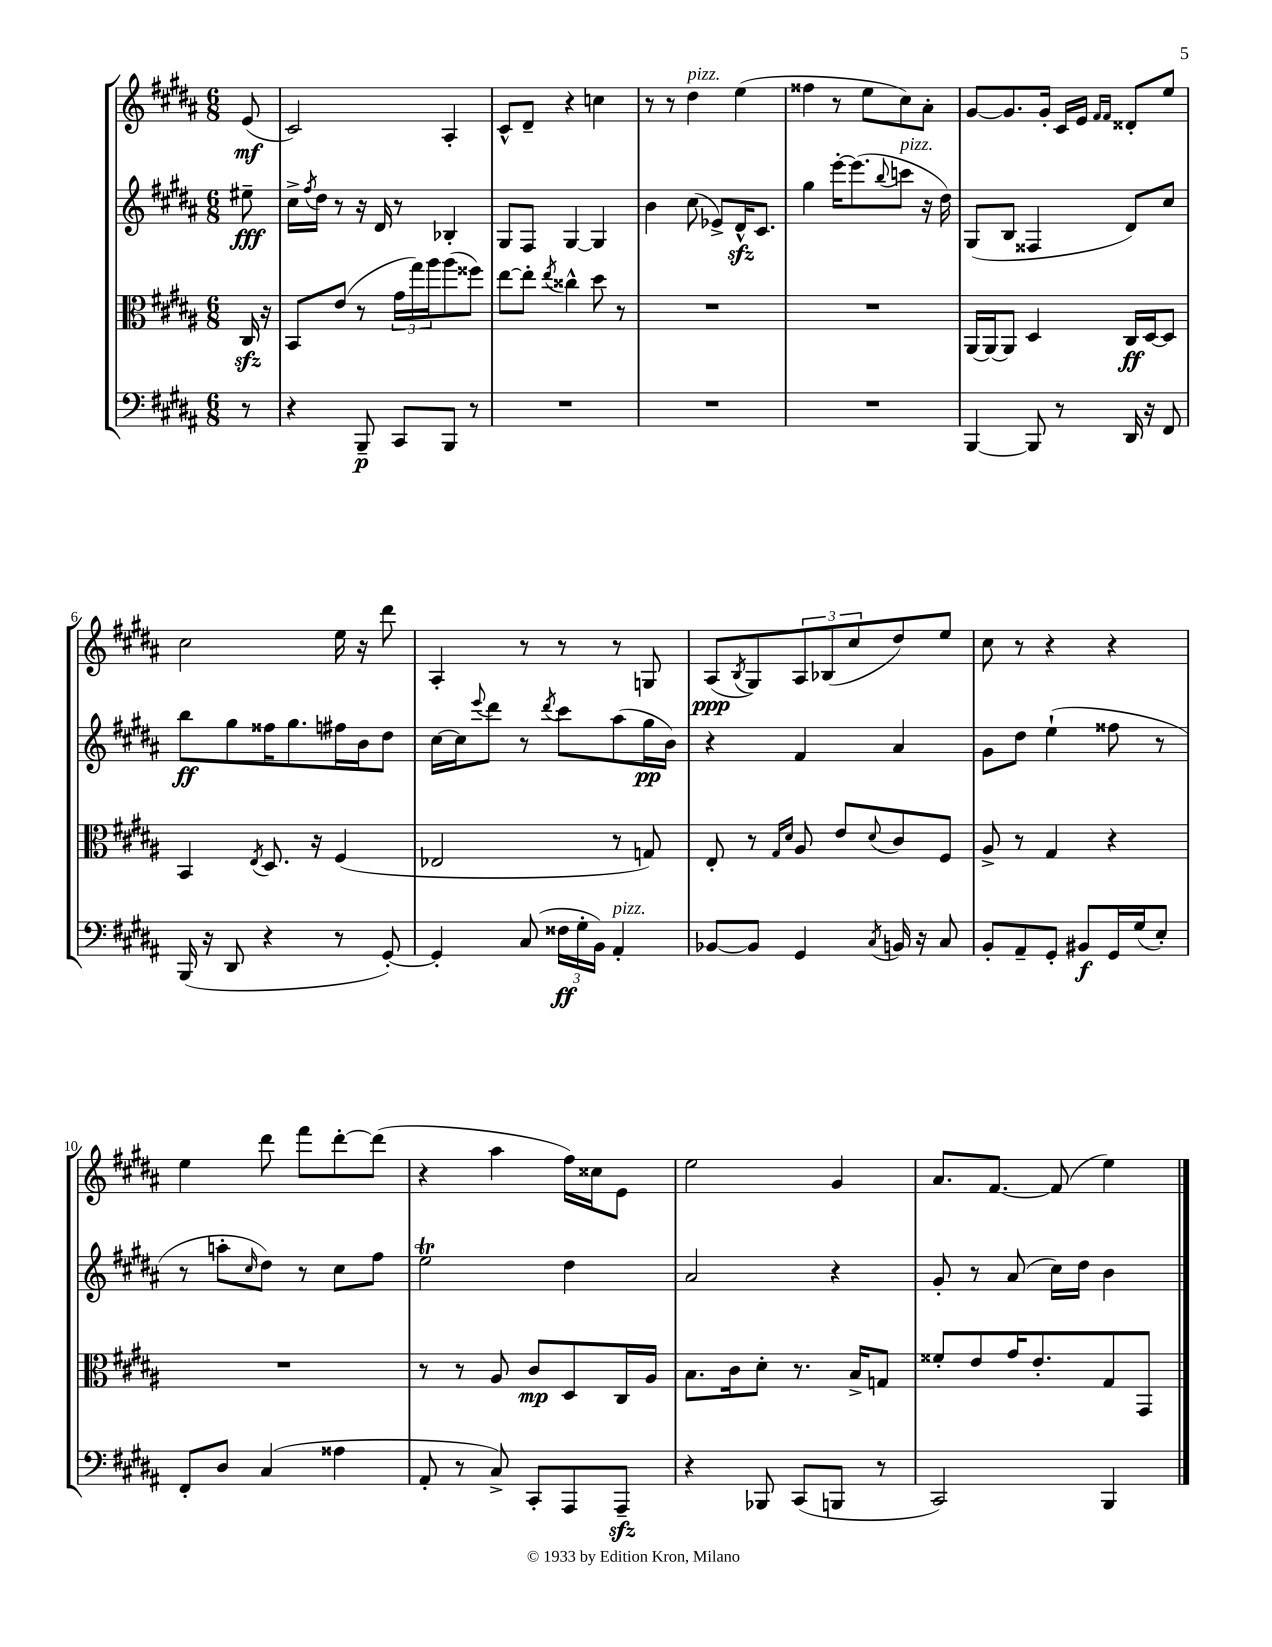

**kern	**dynam	**kern	**dynam	**kern	**dynam	**kern	**dynam
*part4	*part4	*part3	*part3	*part2	*part2	*part1	*part1
*staff4	*staff4	*staff3	*staff3	*staff2	*staff2	*staff1	*staff1
*clefF4	*	*clefC3	*	*clefG2	*	*clefG2	*
*k[f#c#g#d#a#]	*	*k[f#c#g#d#a#]	*	*k[f#c#g#d#a#]	*	*k[f#c#g#d#a#]	*
*M6/8	*	*M6/8	*	*M6/8	*	*M6/8	*
=	=	=	=	=	=	=	=
8r	.	16C#zz/	.	8ee#X~\	fff	(8e/	mf
.	.	16r	.	.	.	.	.
=1	=1	=1	=1	=1	=1	=1	=1
4r	.	8BB/L	.	16cc#^\LL	.	2c#/)	.
.	.	.	.	8qff#/	.	.	.
.	.	.	.	16dd#\JJ	.	.	.
.	.	(8e/J	.	8r	.	.	.
8BBB~/	p	8r	.	16r	.	.	.
.	.	.	.	16d#/	.	.	.
8CC#/L	.	24g#\LL	.	8r	.	.	.
.	.	24gg#\)	.	.	.	.	.
.	.	24aa#\J	.	.	.	.	.
8BBB/J	.	(8aa#\	.	4B-X'/	.	4A#'/	.
8r	.	8ff##X\J)	.	.	.	.	.
=2	=2	=2	=2	=2	=2	=2	=2
2.r	.	[8ee\L	.	8G#/L	.	8c#^^/L	.
.	.	8ee'\J]	.	8F#/J	.	8d#~/J	.
.	.	8qee/	.	.	.	.	.
.	.	4cc##X^^\	.	[4G#/	.	4r	.
.	.	8dd#\	.	4G#/]	.	4ccn\	.
.	.	8r	.	.	.	.	.
=3	=3	=3	=3	=3	=3	=3	=3
2.r	.	2.r	.	4b\	.	8r	.
.	.	.	.	.	.	8r	.
!	!	!	!	!	!	!LO:TX:a:i:t=pizz.	!
.	.	.	.	(8cc#\	.	4dd#\	.
.	.	.	.	8e-X^/L)	.	.	.
.	.	.	.	16d#zz^^/K	.	(4ee\	.
.	.	.	.	8.c#/J	.	.	.
=4	=4	=4	=4	=4	=4	=4	=4
2.r	.	2.r	.	4gg#\	.	4ff##X\	.
.	.	.	.	[16eee'\KL	.	8r	.
.	.	.	.	(8.eee\]	.	.	.
.	.	.	.	.	.	8ee\L	.
.	.	.	.	8qqbb/	.	.	.
!	!	!	!	!LO:TX:a:i:t=pizz.	!	!	!
.	.	.	.	8cccn\J	.	8cc#\)	.
.	.	.	.	16r	.	8a#'\J	.
.	.	.	.	16dd#\)	.	.	.
=5	=5	=5	=5	=5	=5	=5	=5
[4BBB/	.	[16AA#/LL	.	(8G#/L	.	[8g#/L	.
.	.	16AA#/J_	.	.	.	.	.
.	.	8AA#/J]	.	8B/J	.	8.g#/]	.
8BBB/]	.	4D#/	.	4F##X/	.	.	.
.	.	.	.	.	.	16g#'/Jk	.
8r	.	.	.	.	.	16c#/LL	.
.	.	.	.	.	.	16e/JJ	.
.	.	.	.	.	.	16qqf#/LL	.
.	.	.	.	.	.	16qqf#/JJ	.
16DD#/	.	16C#/LL	ff	8d#/L)	.	8d##X'/L	.
16r	.	[16D#/J	.	.	.	.	.
8FF#/	.	8D#/J]	.	8cc#/J	.	8ee/J	.
!!LO:LB:g=z
=6	=6	=6	=6	=6	=6	=6	=6
(16BBB/	.	4BB/	.	8bb\L	ff	2cc#\	.
16r	.	.	.	.	.	.	.
8DD#/	.	.	.	8gg#\	.	.	.
.	.	8qE/	.	.	.	.	.
4r	.	8.D#/	.	16ff##X\K	.	.	.
.	.	.	.	8.gg#\	.	.	.
.	.	16r	.	.	.	.	.
8r	.	(4F#/	.	16ff#X\L	.	16ee\	.
.	.	.	.	16b\J	.	16r	.
[8GG#'/)	.	.	.	8dd#\J	.	8ddd#\	.
=7	=7	=7	=7	=7	=7	=7	=7
4GG#'/]	.	2E-X/	.	[16cc#\LL	.	4A#'/	.
.	.	.	.	16cc#\J]	.	.	.
.	.	.	.	8qqeee/	.	.	.
.	.	.	.	8ddd#\J	.	.	.
(8C#/	.	.	.	8r	.	8r	.
.	.	.	.	8qddd#/	.	.	.
24F##X\LL	ff	.	.	8ccc#\L	.	8r	.
24G#'\	.	.	.	.	.	.	.
24BB\JJ)	.	.	.	.	.	.	.
!LO:TX:a:i:t=pizz.	!	!	!	!	!	!	!
4AA#'/	.	8r	.	(8aa#\	.	8r	.
.	.	8Gn/)	.	16gg#\L	pp	8Gn/	.
.	.	.	.	16b\JJ)	.	.	.
=8	=8	=8	=8	=8	=8	=8	=8
[8BB-X/L	.	8E'/	.	4r	.	(8A#/L	ppp
.	.	.	.	.	.	8qB/	.
8BB-/J]	.	8r	.	.	.	8G#/)	.
.	.	16qqG#/LL	.	.	.	.	.
.	.	16qqd#/JJ	.	.	.	.	.
4GG#/	.	8A#/	.	4f#/	.	12A#/	.
.	.	.	.	.	.	(12B-X/	.
.	.	8e/L	.	.	.	.	.
.	.	.	.	.	.	12cc#/	.
8qC#/	.	8qqd#/	.	.	.	.	.
16BBn/	.	8c#/	.	4a#/	.	8dd#/)	.
16r	.	.	.	.	.	.	.
8C#/	.	8F#/J	.	.	.	8ee/J	.
=9	=9	=9	=9	=9	=9	=9	=9
8BB'/L	.	8A#^/	.	8g#\L	.	8cc#\	.
8AA#~/	.	8r	.	8dd#\J	.	8r	.
8GG#'/J	.	4G#/	.	(4ee`\	.	4r	.
8BB#X/L	f	.	.	.	.	.	.
16GG#/L	.	4r	.	8ff##X\	.	4r	.
(16G#/J	.	.	.	.	.	.	.
8E'/J)	.	.	.	8r	.	.	.
!!LO:LB:g=z
=10	=10	=10	=10	=10	=10	=10	=10
8FF#'/L	.	2.r	.	8r	.	4ee\	.
8D#/J	.	.	.	8aan'\L	.	.	.
.	.	.	.	16qqcc#/	.	.	.
(4C#/	.	.	.	8dd#\J)	.	8ddd#\	.
.	.	.	.	8r	.	8fff#\L	.
4A##X\	.	.	.	8cc#\L	.	[8ddd#'\	.
.	.	.	.	8ff#\J	.	(8ddd#\J]	.
=11	=11	=11	=11	=11	=11	=11	=11
8AA#'/	.	8r	.	2eeT\	.	4r	.
8r	.	8r	.	.	.	.	.
8C#^/)	.	8A#/	.	.	.	4aa#\	.
8CC#'/L	.	8c#/L	mp	.	.	.	.
8AAA#/	.	8D#/	.	4dd#\	.	16ff#\LL)	.
.	.	.	.	.	.	16cc##X\J	.
8AAA#zz~/J	.	16C#/L	.	.	.	8e\J	.
.	.	16A#/JJ	.	.	.	.	.
=12	=12	=12	=12	=12	=12	=12	=12
4r	.	8.B\L	.	2a#/	.	2ee\	.
.	.	16c#\k	.	.	.	.	.
8BBB-X/	.	8d#'\J	.	.	.	.	.
(8CC#/L	.	8.r	.	.	.	.	.
8BBBn/J	.	.	.	4r	.	4g#/	.
.	.	16B^/KL	.	.	.	.	.
8r	.	8Gn/J	.	.	.	.	.
=13	=13	=13	=13	=13	=13	=13	=13
2CC#/)	.	8f##X'/L	.	8g#'/	.	8.a#/L	.
.	.	8e/	.	8r	.	.	.
.	.	.	.	.	.	[8.f#/J	.
.	.	16g#/K	.	(8a#/	.	.	.
.	.	8.e'/	.	.	.	.	.
.	.	.	.	16cc#\LL)	.	(8f#/]	.
.	.	.	.	16dd#\JJ	.	.	.
4BBB/	.	8G#/	.	4b\	.	4ee\)	.
.	.	8GG#/J	.	.	.	.	.
==	==	==	==	==	==	==	==
*-	*-	*-	*-	*-	*-	*-	*-
